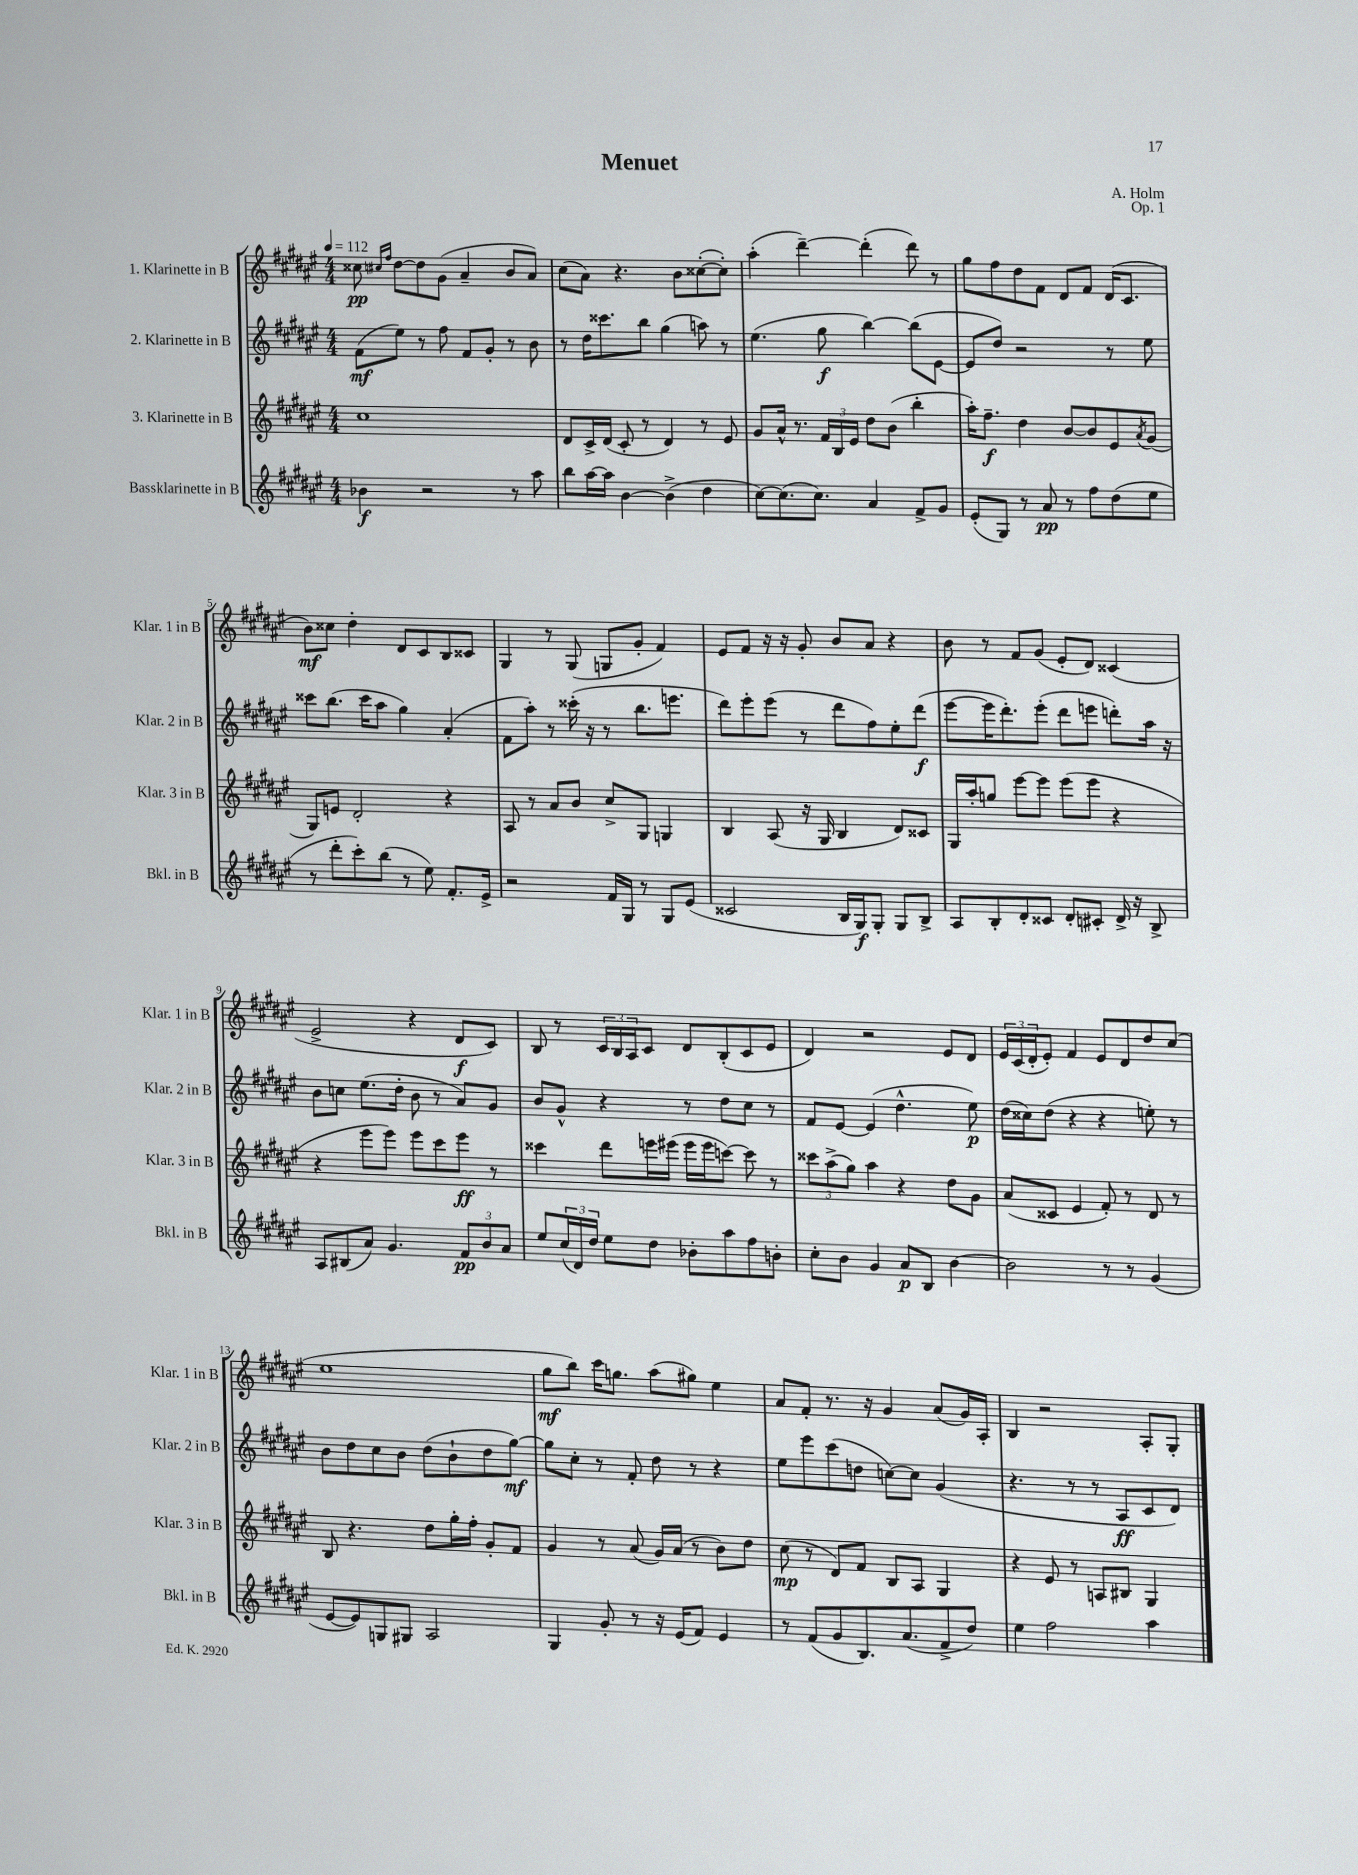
\header { title = "Menuet" composer = "A. Holm" opus = "Op. 1" }
<<
\new StaffGroup <<
\new Staff = "s0" \with { instrumentName = "1. Klarinette in B" shortInstrumentName = "Klar. 1 in B" } {
    \clef treble \key fis \major \numericTimeSignature \time 4/4 \tempo 4 = 112
    cisis''8\pp \grace { cis''16 fis''16 } dis''8~ dis''8 gis'8( ais'4-- b'8 ais'8) |
    cis''8( ais'8) r4. b'8 cisis''8~-.( cisis''8-.) |
    ais''4-.( dis'''4~--) dis'''4-.( dis'''8) r8 |
    gis''8 fis''8 dis''8 fis'8 dis'8 fis'8 dis'16( cis'8. |
    b'8\mf) cisis''8 dis''4-. dis'8 cis'8 b8 cisis'8 |
    gis4 r8 gis8( g8 gis'8-. fis'4) |
    eis'8 fis'8 r16 r16 gis'8-. b'8 ais'8 r4 |
    b'8 r8 fis'8 gis'8( eis'8-. dis'8) cisis'4( |
    eis'2-> r4 dis'8\f cis'8) |
    b8 r8 \tuplet 3/2 { cis'16 b16 ais16 } cis'8 dis'8 b8-.( cis'8 eis'8 |
    dis'4) r2 eis'8 dis'8 |
    \tuplet 3/2 { eis'16 cis'16( dis'16-. } eis'8-.) fis'4 eis'8 dis'8 dis''8 cis''8( |
    eis''1 |
    gis''8\mf b''8) cis'''16 g''8. ais''8( gis''8) eis''4 |
    ais'8 fis'8-. r8. r16 gis'4 ais'8( gis'16) ais16-. |
    b4 r2 ais8-. gis8-. \bar "|." |
}
\new Staff = "s1" \with { instrumentName = "2. Klarinette in B" shortInstrumentName = "Klar. 2 in B" } {
    \clef treble \key fis \major \numericTimeSignature \time 4/4
    fis'8\mf( eis''8) r8 fis''8 fis'8 gis'8-. r8 b'8 |
    r8 dis''16 cisis'''8. b''8 gis''4( a''8) r8 |
    eis''4.( gis''8\f b''4~) b''8( eis'8~ |
    eis'8 dis''8) r2 r8 eis''8 |
    cisis'''8 b''8.( cisis'''16 ais''8 gis''4) ais'4-.( |
    fis'8 ais''8-.) r8 cisis'''16-.( r16 r8 b''8. e'''8. |
    dis'''8) eis'''8-. eis'''8( r8 dis'''8 fis''8) eis''8-. dis'''8\f( |
    eis'''8~ eis'''16 dis'''8.-.) eis'''8-.( dis'''8 e'''8 d'''8-.) ais''16 r16 |
    b'8 c''8 eis''8.( dis''16-. b'8 r8 ais'8) gis'8 |
    b'8 gis'8-^ r4 r8 dis''8 cis''8 r8 |
    fis'8 eis'8~ eis'4( dis''4.-^ eis''8\p) |
    dis''16( cisis''16) dis''8( r4 r4 e''8-.) r8 |
    b'8 dis''8 cis''8 b'8 dis''8( b'8-! dis''8 gis''8~\mf) |
    gis''8 cis''8-. r8 fis'8-. dis''8 r8 r4 |
    eis''8 eis'''8 cis'''8( d''8 c''8~) c''8 gis'4( |
    r4. r8 r8 ais8\ff cis'8 dis'8) \bar "|." |
}
\new Staff = "s2" \with { instrumentName = "3. Klarinette in B" shortInstrumentName = "Klar. 3 in B" } {
    \clef treble \key fis \major \numericTimeSignature \time 4/4
    cis''1 |
    dis'8 cis'16-> dis'16( cis'8-. r8 dis'4) r8 eis'8 |
    gis'8 ais'16-^ r8. \tuplet 3/2 { fis'16 b16 eis'16 } dis''8 b'8( b''4-. |
    ais''16-.) fis''8.--\f dis''4 b'8~ b'8 eis'8 \acciaccatura { ais'8 } gis'8( |
    gis8) e'8 dis'2-. r4 |
    ais8 r8 ais'8 b'8 cis''8-> gis8 g4 |
    b4 ais8( r16 gis16 b4 dis'8) cisis'8 |
    gis16 ais''16-. g''8 eis'''8~ eis'''8 eis'''8( eis'''8 r4 |
    r4 eis'''8 eis'''8) eis'''8 cis'''8 eis'''8\ff r8 |
    cisis'''4 dis'''8 e'''16 eis'''16( eis'''16 eis'''16 c'''8~) c'''8 r8 |
    \tuplet 3/2 { cisis'''8 ais''8->( gis''8) } ais''4 r4 dis''8 gis'8 |
    ais'8( cisis'8 eis'4 fis'8-.) r8 dis'8 r8 |
    b8 r4. dis''8 gis''16-. fis''16-. gis'8-. fis'8 |
    gis'4 r8 ais'8( gis'16) ais'16( r8 b'8) dis''8 |
    cis''8\mp( r8 dis'8) fis'8 b8 ais8 gis4 |
    r4 eis'8 r8 a8 bis8 gis4 \bar "|." |
}
\new Staff = "s3" \with { instrumentName = "Bassklarinette in B" shortInstrumentName = "Bkl. in B" } {
    \clef treble \key fis \major \numericTimeSignature \time 4/4
    bes'4\f r2 r8 ais''8 |
    b''8 ais''16~ ais''16 b'4~ b'4->( dis''4 |
    cis''8~) cis''8.( cis''8.) ais'4 fis'8-> gis'8 |
    eis'8-.( gis8) r8 ais'8\pp r8 fis''8 dis''8( eis''8 |
    r8 dis'''8-. cis'''8-.) b''8( r8 eis''8) fis'8.-. eis'16-> |
    r2 fis'16 gis16 r8 gis8 eis'8( |
    cisis'2 b16 gis16\f) gis8-. gis8 b8-> |
    ais8 b8-. dis'8-. cisis'8 dis'8-. cis'8-. dis'16-> r16 b8-> |
    ais8 bis8( ais'8) gis'4. \tuplet 3/2 { fis'8\pp b'8 ais'8 } |
    eis''8 \tuplet 3/2 { cis''16( dis'16) dis''16 } eis''8 dis''8 bes'8-. ais''8 fis''8 b'8-. |
    cis''8-. b'8 gis'4 ais'8\p b8 b'4~ |
    b'2 r8 r8 gis'4( |
    eis'8~ eis'8) g8 gis8 ais2 |
    gis4 gis'8-. r8 r16 eis'16( fis'8) eis'4 |
    r8 fis'8( gis'8 b8.) ais'8.( fis'8-> dis''8) |
    eis''4 fis''2 ais''4 \bar "|." |
}
>>
>>
